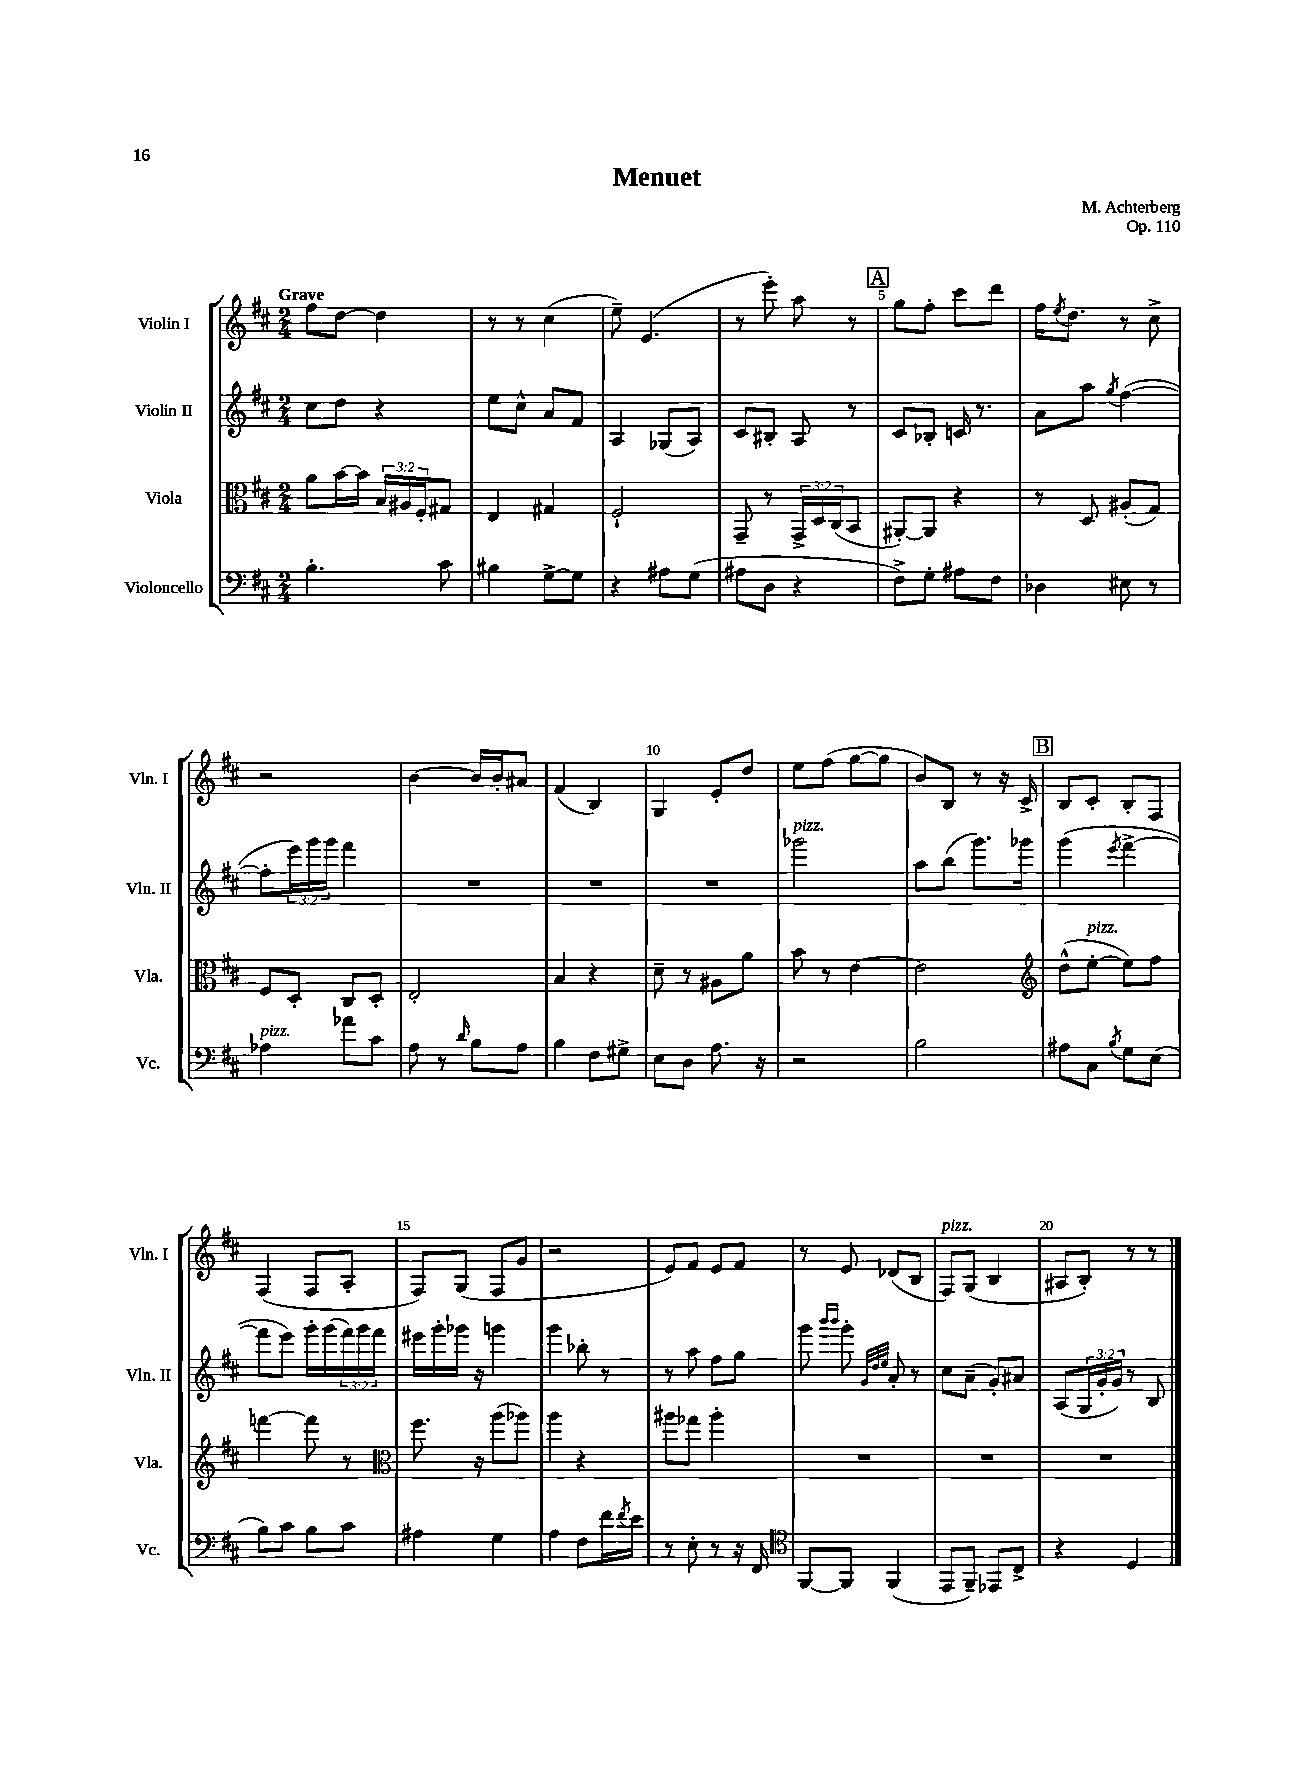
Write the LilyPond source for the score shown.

\header { title = "Menuet" composer = "M. Achterberg" opus = "Op. 110" }
<<
\new StaffGroup <<
\new Staff = "s0" \with { instrumentName = "Violin I" shortInstrumentName = "Vln. I" } {
    \clef treble \key d \major \numericTimeSignature \time 2/4 \tempo "Grave"
    fis''8 d''8~ d''4 |
    r8 r8 cis''4( |
    e''8--) e'4.( |
    r8 e'''8-.) a''8 r8 |
    \mark \markup { \box "A" } g''8 fis''8-. cis'''8 d'''8 |
    fis''16 \acciaccatura { e''8 } d''8. r8 cis''8-> |
    r2 |
    b'4~ b'16 b'16-. ais'8 |
    fis'4( b4) |
    g4 e'8-. d''8 |
    e''8 fis''8( g''8~ g''8 |
    b'8) b8 r8 r16 cis'16-> |
    \mark \markup { \box "B" } b8 cis'8-. b8-. fis8 |
    fis4( fis8 a8-. |
    fis8) g8( fis8 g'8 |
    r2 |
    e'8) fis'8 e'8 fis'8 |
    r8 e'8 des'8( b8 |
    fis8^\markup { \italic "pizz." }) g8( b4 |
    ais8 b8-.) r8 r8 \bar "|." |
}
\new Staff = "s1" \with { instrumentName = "Violin II" shortInstrumentName = "Vln. II" } {
    \clef treble \key d \major \numericTimeSignature \time 2/4 \override Staff.TupletNumber.text = #tuplet-number::calc-fraction-text
    cis''8 d''8 r4 |
    e''8 cis''8-^ a'8 fis'8 |
    a4 ges8( a8) |
    cis'8 bis8-. a8 r8 |
    \mark \markup { \box "A" } cis'8 bes8-. c'16 r8. |
    a'8 a''8 \acciaccatura { g''8 } fis''4~( |
    fis''8-. \tuplet 3/2 { e'''16) g'''16 g'''16 } fis'''4 |
    R2 |
    R2 |
    R2 |
    ges'''2^\markup { \italic "pizz." } |
    a''8 b''8( g'''8.) ges'''16 |
    \mark \markup { \box "B" } g'''4( \acciaccatura { e'''8 } fis'''4~-> |
    fis'''8 e'''8) g'''16-. g'''16( \tuplet 3/2 { fis'''16) g'''16 fis'''16 } |
    eis'''16 g'''16-. ges'''16 r16 g'''4 |
    g'''4 bes''8-. r8 |
    r8 a''8 fis''8 g''8 |
    g'''8 \grace { b'''16 b'''16 } g'''8-. \grace { g'32 d''32 e''32 } a'8-. r8 |
    cis''8 a'8--( g'8-.) ais'8 |
    a8( \tuplet 3/2 { g16 g'16-. g'16) } r8 b8 \bar "|." |
}
\new Staff = "s2" \with { instrumentName = "Viola" shortInstrumentName = "Vla." } {
    \clef alto \key d \major \numericTimeSignature \time 2/4 \override Staff.TupletNumber.text = #tuplet-number::calc-fraction-text
    a'8 b'16~ b'16 \tuplet 3/2 { b16 ais16 fis16-. } gis8 |
    e4 gis4 |
    fis2-! |
    g,8-- r8 \tuplet 3/2 { g,16-> d16 cis16( } b,8 |
    \mark \markup { \box "A" } ais,8~-.) ais,8 r4 |
    r8 d8 ais8-.( g8) |
    fis8 d8-. cis8 d8-. |
    e2-. |
    b4 r4 |
    d'8-- r8 ais8 a'8 |
    b'8 r8 e'4~ |
    e'2 |
    \mark \markup { \box "B" } \clef treble d''8-^( e''8~-.^\markup { \italic "pizz." } e''8) fis''8 |
    f'''4~ f'''8 r8 |
    \clef alto fis''8. r16 a''8( aes''8) |
    a''4 r4 |
    ais''8 ges''8 ais''4-. |
    R2 |
    R2 |
    R2 \bar "|." |
}
\new Staff = "s3" \with { instrumentName = "Violoncello" shortInstrumentName = "Vc." } {
    \clef bass \key d \major \numericTimeSignature \time 2/4
    b4.-. cis'8 |
    bis4 g8~-> g8 |
    r4 ais8 g8( |
    ais8 d8 r4 |
    \mark \markup { \box "A" } fis8->) g8-. ais8 fis8 |
    des4 eis8 r8 |
    aes4^\markup { \italic "pizz." } aes'8 cis'8 |
    a8 r8 \grace { d'16 } b8 a8 |
    b4 fis8 gis8-> |
    e8 d8 a8. r16 |
    r2 |
    b2 |
    \mark \markup { \box "B" } ais8 cis8 \acciaccatura { b8 } g8 e8( |
    b8) cis'8 b8 cis'8 |
    ais4 g4 |
    a4 fis8 fis'16 \acciaccatura { fis'8 } e'16 |
    r8 e8-. r8 r16 fis,16 |
    \clef tenor fis,8~ fis,8 fis,4( |
    e,8 fis,8--) ees,8 cis8-> |
    r4 d4 \bar "|." |
}
>>
>>
\layout { \context { \Score \override BarNumber.break-visibility = ##(#f #t #t) barNumberVisibility = #(every-nth-bar-number-visible 5) } }
